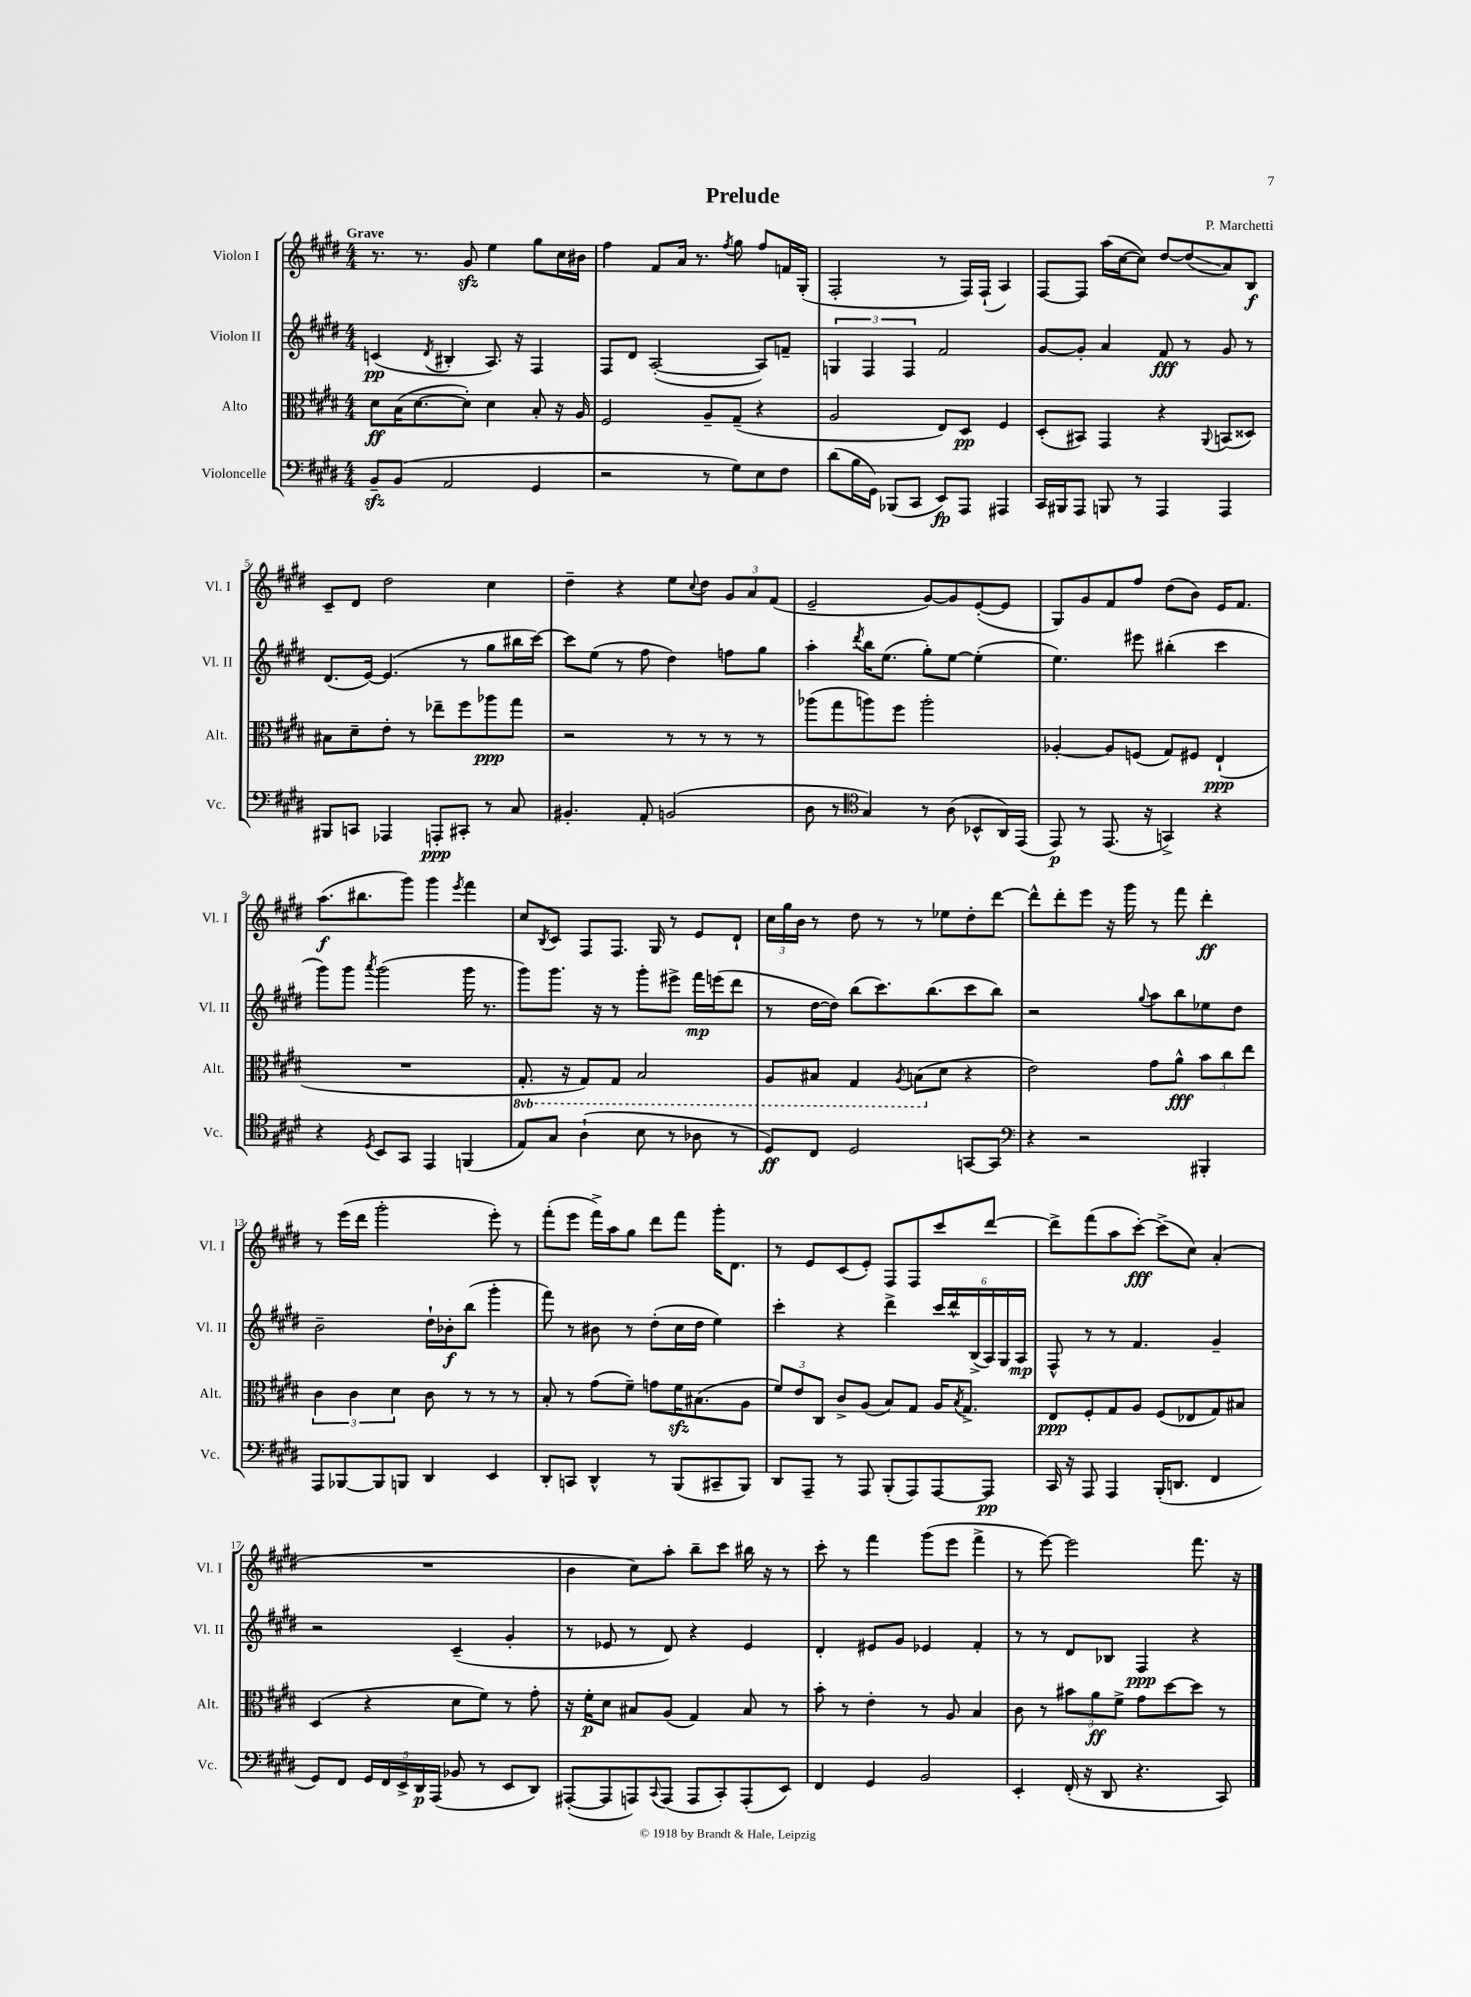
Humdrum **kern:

**kern	**kern	**kern	**kern
*staff4	*staff3	*staff2	*staff1
*clefF4	*clefC3	*clefG2	*clefG2
*k[f#c#g#d#]	*k[f#c#g#d#]	*k[f#c#g#d#]	*k[f#c#g#d#]
*M4/4	*M4/4	*M4/4	*M4/4
8BB~/L	8d#\L	(4c/	8.r
(8BB/J	(16B\K	.	.
.	[8.d#\	.	8.r
.	.	8qd#/	.
2AA/	.	4B#'/	.
.	8d#'\]J)	.	8g#/
.	4d#\	8.A/)	4ee\
.	.	16r	.
4GG#/	8B'/	4F#/	8gg#\L
.	16r	.	16cc#\L
.	16A/	.	16b#\JJ
=	=	=	=
2r	2F#/	8F#/L	4ff#\
.	.	8d#/J	.
.	.	([2A'/	8f#/L
.	.	.	16a/Jk
.	.	.	8.r
8r	8A~/L	.	.
.	.	.	8qff#/
8G#\L)	(8G#~/J	.	8gg#\
8E\	4r	8A/]L)	8ff#/L
8F#\J	.	8f~/J	16f/L
.	.	.	(16G#'/JJ
=	=	=	=
(8d#\L	2A/	6G/	2F#'/
16B\L	.	.	.
.	.	6F#/	.
16GG#\JJ)	.	.	.
(8BBB-/L	.	.	.
.	.	6F#/	.
8CC#/J	.	.	.
8EE/L)	8E/L)	2f#/	8r
8AAA/J	8D#/J	.	16F#/LL)
.	.	.	(16F#`/JJ
4AAA#/	4F#/	.	4A/)
=	=	=	=
16CC#/LL	(8D#'/L	[8g#/L	[8F#/L
16BBB#/J	.	.	.
8AAA/J	8BB#/J)	8g#'/]J	8F#/]J
8BBB/	4GG#/	4a/	(16aa\LL
.	.	.	[16cc#\J
8r	.	.	8cc#\]J)
4AAA/	4r	8f#/	[8dd#/L
.	.	8r	(8dd#/]
.	8qqAA/	.	.
4AAA/	(8BB/L	8g#/	8a/)
.	8D##/J)	8r	8B/J
=	=	=	=
8BBB#/L	8B#\L	(8.d#/L	8c#~/L
8CC/J	8d#~\	.	8d#/J
.	.	[16e/Jk)	.
4AAA-/	8e'\J	(4.e/]	2dd#\
.	8r	.	.
8AAA'/L	8ee-~\L	.	.
8CC#'/J	8ff#\	8r	.
8r	8aa-\	8gg#\L	4cc#\
8C#/	8gg#\J	16bb#\L	.
.	.	[16ccc#\JJ)	.
=	=	=	=
4.BB#'/	2r	8ccc#\]L	4dd#~\
.	.	(8ee\J	.
.	.	8r	4r
8AA'/	.	8ff#\	.
(2BB/	8r	4dd#\)	8ee\L
.	.	.	8qqcc#/
.	8r	.	8dd#\J
.	8r	8ff\L	12g#/L
.	.	.	12a/
.	8r	8gg#\J	.
.	.	.	(12f#/J
=	=	=	=
8D#\	(8aa-\L	4aa'\	2e~/
8r	8gg#\	.	.
*clefC4	*	*	*
.	.	8qddd#/	.
4G#/)	8aa\)	16bb\LK	.
.	.	(8.ee\J	.
.	8ff#\J	.	.
8r	2aa'\	8gg#'\L)	[8g#/L)
(8A\	.	[8ee\J	8g#/]
8BB-^^/L	.	(4ee'\]	([8e'/
16AA/L)	.	.	8e/]J
(16EE/JJ	.	.	.
=	=	=	=
8EE/)	[4A-'/	4.ee\)	8G#/L)
8r	.	.	8g#/
(8.EE/	8A-/]L	.	8f#/
.	(8F/J	8eee#\	8ff#/J
16r	.	.	.
4GG^/)	8G#/L)	(4bb#'\	(8dd#\L
.	8F#/J	.	8b\J)
4r	(4E`/	4ccc#\	16e/LK
.	.	.	8.f#/J
=	=	=	=
4r	1r	8ggg#\L)	(8.aa\L
.	.	8ggg#\J	.
.	.	.	8.bb#\
8qD#/	.	8qaaa/	.
8BB/L	.	(2ggg#\	.
8GG#/J	.	.	8ggg#\J)
4EE/	.	.	4ggg#\
.	.	.	8qeee/
(4FF/	.	16ggg#\	4fff#\
.	.	8.r	.
=	=	=	=
8E/L)	8.GG#'/	8ggg#\L)	8cc#/L
.	.	.	8qB/
8G#/J	.	8.ggg#\J	8c#/J
.	16r	.	.
(4A`\	8GG#/L)	.	8F#/L
.	.	16r	.
.	8GG#/J	8r	8.F#/J
8B\	2BB/	8ggg#'\L	.
.	.	.	16G#/
8r	.	8eee#^\J	8r
8A-\	.	16fff#\LL	8e/L
.	.	(16eee\J	.
8r	.	8ddd#\J	8d#`/J
=	=	=	=
8D#/L)	8AA/L	8r	24cc#\LL
.	.	.	24gg#\
.	.	.	24b\JJ
8C#/J	8BB#/J	[16dd#\LL	8r
.	.	16dd#\]JJ)	.
2D#/	4GG#/	(8bb\L	8dd#\
.	.	8.ccc#\)	8r
.	8qAA/	.	.
.	(8BB\L	.	8r
.	.	(8.bb\	.
.	8d#\J	.	8ee-\L
[8GG/L	4r	8ccc#\	8dd#'\
8GG/]J	.	8bb\J)	[8ddd#\J
=	=	=	=
*clefF4	*	*	*
4r	2e\)	2r	8ddd#^^\]L
.	.	.	8ddd#'\
2r	.	.	8eee\J
.	.	.	16r
.	.	.	16ggg#\
.	.	8qqgg#/	.
.	8g#\L	8aa\L	8r
.	8a^^\J	8bb\	8fff#\
4BBB#'/	12b\L	8ee-\	4ddd#'\
.	12cc#\	.	.
.	.	8dd#\J	.
.	12ee\J	.	.
=	=	=	=
8AAA/L	6c#\	2b~\	8r
[8BBB-/	.	.	(16eee\LL
.	6c#\	.	.
.	.	.	16ddd#\JJ
8BBB-/]	.	.	2ggg#'\
.	6d#\	.	.
8BBB/J	.	.	.
4DD#/	8c#\	16dd#`\LL	.
.	.	16b-'\J	.
.	8r	(8bb\J	.
4EE/	8r	4ggg#'\	8eee'\)
.	8r	.	8r
=	=	=	=
8DD#'/L	8B'/	8fff#\)	(8fff#'\L
8CC/J	8r	8r	8eee\J
4DD#^^/	(8g#\L	8b#\	16fff#^\LL)
.	.	.	16aa\J
.	8f#~\J)	8r	8gg#\J
8r	8g\L	(8dd#'\L	8ddd#\L
(8BBB/L	16f#\K	16cc#\L	8fff#\J
.	(8.B#\	16dd#\JJ	.
8CC#~/	.	4ee\)	16ggg#'\LK
.	.	.	8.d#\J
8BBB/J)	8A\J	.	.
=	=	=	=
8DD#/L	12f#/L)	4ccc#'\	8r
.	12e/	.	.
8AAA~/J	.	.	8e/L
.	12C#/J	.	.
8r	8c#^/L	4r	(8c#/
8AAA/	(8A/J	.	8e'/J)
(8BBB'/L	8B/L)	4ddd#^\	8F#/L
8AAA/)	8G#/J	.	8F#/
[8AAA/	16A/LK	24ccc#/LL	8ccc#/
.	.	24ddd#^^/	.
.	8qB/	.	.
.	8.G#^/J	.	.
.	.	(24B^/	.
8AAA/]J	.	24A/)	[8ddd#/J
.	.	24G#/	.
.	.	24A/JJ	.
=	=	=	=
16CC#/	8E/L	8F#^^/	8ddd#^\]L
16r	.	.	.
8AAA/	8F#'/	8r	(8fff#\
4AAA/	8G#/	8r	8aa\
.	8A/J	4.f#/	[8ccc#'\J)
(16BBB'/LK	(8F#/L	.	(8ccc#^\]L
8.DD/J	.	.	.
.	8E-/	.	8cc#\J)
4FF#/	8G#/)	4g#~/	(4a'/
.	8B#/J	.	.
=	=	=	=
8GG#/L)	(4D#/	2r	1r
8FF#/J	.	.	.
20GG#/LL	4r	.	.
20FF#/	.	.	.
20EE^/	.	.	.
20DD#/	.	.	.
(20AAA/JJ	.	.	.
8BB-/	8d#\L	(4c#~/	.
8r	8f#\J)	.	.
8EE/L	8r	4g#'/	.
8DD#/J)	8g#'\	.	.
=	=	=	=
([8AAA#'/L	16r	8r	4b\
.	16f#'\LK	.	.
8AAA#/]	8d#\J	8e-/	.
8AAA/)	8B#/L	8r	8cc#\L)
8qqCC#/	.	.	.
(8AAA/J	(8A/J	8d#/)	8aa'\J
8AAA/L	4G#/)	4r	8bb~\L
8CC#'/)	.	.	8ccc#\J
(8AAA'/	8B#/	4e-/	16bb#\
.	.	.	16r
8EE/J)	8r	.	8r
=	=	=	=
4FF#/	8b'\	4d#'/	8ccc#'\
.	8r	.	8r
4GG#/	4e'\	8e#/L	4fff#\
.	.	8g#/J	.
2BB/	8r	4e-/	(8ggg#\L
.	8A/	.	8eee\J
.	4B/	4f#'/	4fff#^\
=	=	=	=
4EE'/	8c#\	8r	8r
.	8r	8r	[8eee\)
(16FF#'/	12b#\L	8d#/L	2eee\]
16r	.	.	.
.	12a\	.	.
8DD#/	.	8B-/J	.
.	12f#^\J	.	.
4.r	8g#\L	4F#/	.
.	[8dd#\	.	.
.	8dd#\]J	4r	8.fff#\
8CC#/)	8r	.	.
.	.	.	16r
==	==	==	==
*-	*-	*-	*-
